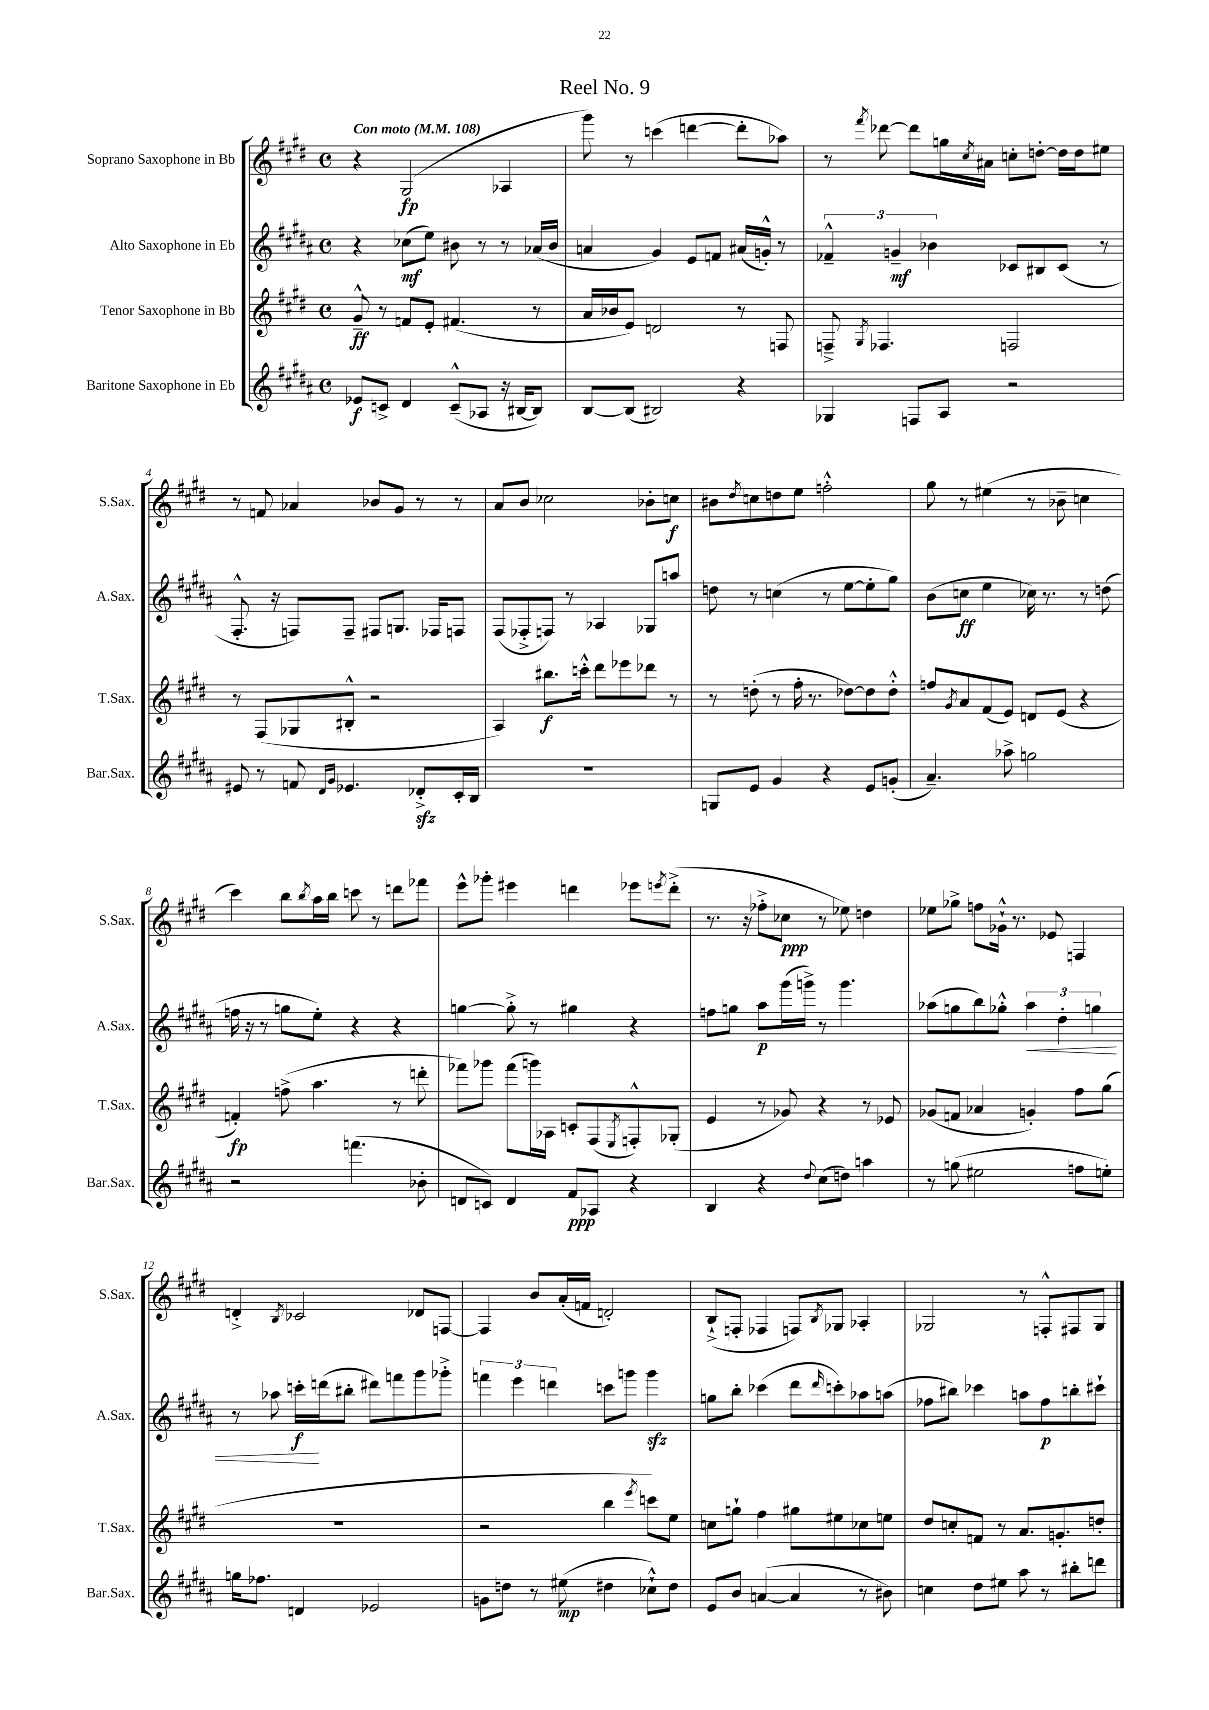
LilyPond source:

\header { title = "Reel No. 9" }
<<
\new StaffGroup <<
\new Staff = "s0" \with { instrumentName = "Soprano Saxophone in Bb" shortInstrumentName = "S.Sax." } {
    \clef treble \key e \major \defaultTimeSignature \time 4/4 \tempo "Con moto" 4 = 108
    r4 gis2\fp( aes4 |
    gis'''8) r8 c'''4( d'''4~ d'''8-. aes''8) |
    r8 \acciaccatura { fis'''8 } des'''8~ des'''8 g''16 \acciaccatura { cis''8 } ais'16 c''8-. d''8~-. d''16 d''16 eis''8 |
    r8 f'8 aes'4 bes'8 gis'8 r8 r8 |
    a'8 b'8 ces''2 bes'8-. c''8\f |
    bis'8 \acciaccatura { dis''8 } c''8 d''8 e''8 f''2-.-^ |
    gis''8 r8 eis''4( r8 bes'8-- c''4 |
    cis'''4) b''8 \acciaccatura { b''8 } a''16 b''16 c'''8 r8 d'''8 fes'''8 |
    e'''8-^ ges'''8-. eis'''4 d'''4 ees'''8 \acciaccatura { e'''8 } d'''8-.->( |
    r8. r16 fes''8-.-> ces''8\ppp r8 ees''8) d''4 |
    ees''8 ges''8-> f''8 ges'16-!-^ r8. ees'8 f4 |
    d'4-.-> \acciaccatura { b8 } ces'2 des'8 f8~ |
    f4 b'8 a'16-.( f'16 d'2-.) |
    b8-!->( f8-. fes4 f8) \acciaccatura { b8 } ges8 aes4-. |
    ges2 r8 f8-.-^ fis8 ges8 \bar "|." |
}
\new Staff = "s1" \with { instrumentName = "Alto Saxophone in Eb" shortInstrumentName = "A.Sax." } {
    \clef treble \key b \major \defaultTimeSignature \time 4/4
    r4 ces''8\mf( e''8) bis'8 r8 r8 aes'16( bis'16 |
    a'4 gis'4) e'8 f'8 ais'16( g'16-.-^) r8 |
    \tuplet 3/2 { fes'4---^ g'4--\mf bes'4 } ces'8 bis8 ces'8( r8 |
    fis8.-.-^ r16 f8) f8-- fis8 g8. fes16 f8 |
    fis8( fes8-.-> f8) r8 aes4 ges8 a''8 |
    d''8 r8 c''4( r8 e''8~ e''8-. gis''8) |
    b'8( c''8\ff e''4 ces''16) r8. r8 d''8( |
    f''16 r16 r8 g''8 e''8-.) r4 r4 |
    g''4~ g''8-.-> r8 gis''4 r4 |
    f''8 g''8 ais''8\p gis'''16( g'''16->) r8 g'''4. |
    aes''8( g''8 b''8) ges''8-.-^ \tuplet 3/2 { aes''4\< dis''4-. g''4 } |
    r8 aes''8 c'''16-.\f\! d'''16( bis''8-. dis'''8) f'''8 gis'''8 ges'''8-.-> |
    \tuplet 3/2 { f'''4 e'''4 d'''4 } c'''8 g'''8 g'''4\sfz |
    g''8 b''8-. ces'''4( dis'''8 \grace { dis'''16 } c'''8-.) aes''8 a''8( |
    fes''8 bis''8) ces'''4 a''8 fes''8\p b''8-. cis'''8-! \bar "|." |
}
\new Staff = "s2" \with { instrumentName = "Tenor Saxophone in Bb" shortInstrumentName = "T.Sax." } {
    \clef treble \key e \major \defaultTimeSignature \time 4/4
    gis'8---^\ff r8 f'8 e'8-. fis'4.( r8 |
    a'16 bes'16 e'8) d'2 r8 f8 |
    f8---> \acciaccatura { gis8 } fes4. f2 |
    r8 fis8( ges8 bis8-.-^ r2 |
    a4) bis''8.\f c'''16-.-^ dis'''8 ees'''8 des'''8 r8 |
    r8 d''8-.( r8 fis''16-. r8. des''8~) des''8 des''8-.-^ |
    f''8 \acciaccatura { gis'8 } a'8 fis'8( e'8) d'8 e'8( r4 |
    f'4-.\fp) f''8->( a''4. r8 d'''8-. |
    fes'''8) ges'''8 fes'''8( g'''16) aes16 c'8-. fis8( \acciaccatura { e8 } f8-.-^) ges8-.( |
    e'4 r8 ges'8) r4 r8 ees'8 |
    ges'8( f'8 aes'4 g'4-.) fis''8 gis''8( |
    R1 |
    r2 b''4 \acciaccatura { e'''8 } c'''8) e''8 |
    c''8 g''8-! fis''4 gis''8 eis''8 ces''8 e''8 |
    dis''8 c''8-. f'8 r8 a'8. g'8.-. d''8-. \bar "|." |
}
\new Staff = "s3" \with { instrumentName = "Baritone Saxophone in Eb" shortInstrumentName = "Bar.Sax." } {
    \clef treble \key b \major \defaultTimeSignature \time 4/4
    ees'8\f c'8-> dis'4 c'8---^( aes8 r16 bis16~ bis8) |
    b8~ b8( bis2) r4 |
    ges4 f8 ais8 r2 |
    eis'8 r8 f'8 \grace { dis'16 gis'16 } ees'4. des'8-.->\sfz cis'16-. b16 |
    R1 |
    g8 e'8 gis'4 r4 e'8 g'8-.( |
    ais'4.--) aes''8-> g''2 |
    r2 f'''4.( bes'8-. |
    d'8 c'8) d'4 fis'8\ppp aes8 r4 |
    b4 r4 \appoggiatura { dis''8 } cis''8( d''8) a''4 |
    r8 g''8( eis''2 f''8 e''8-.) |
    g''16 fes''8. d'4 ees'2 |
    g'8 d''8 r8 eis''8\mp( dis''4 ces''8-!-^) dis''8 |
    e'8 b'8 a'4~( a'4 r8 bis'8) |
    c''4 dis''8 eis''8 ais''8 r8 bis''8-. d'''8 \bar "|." |
}
>>
>>
